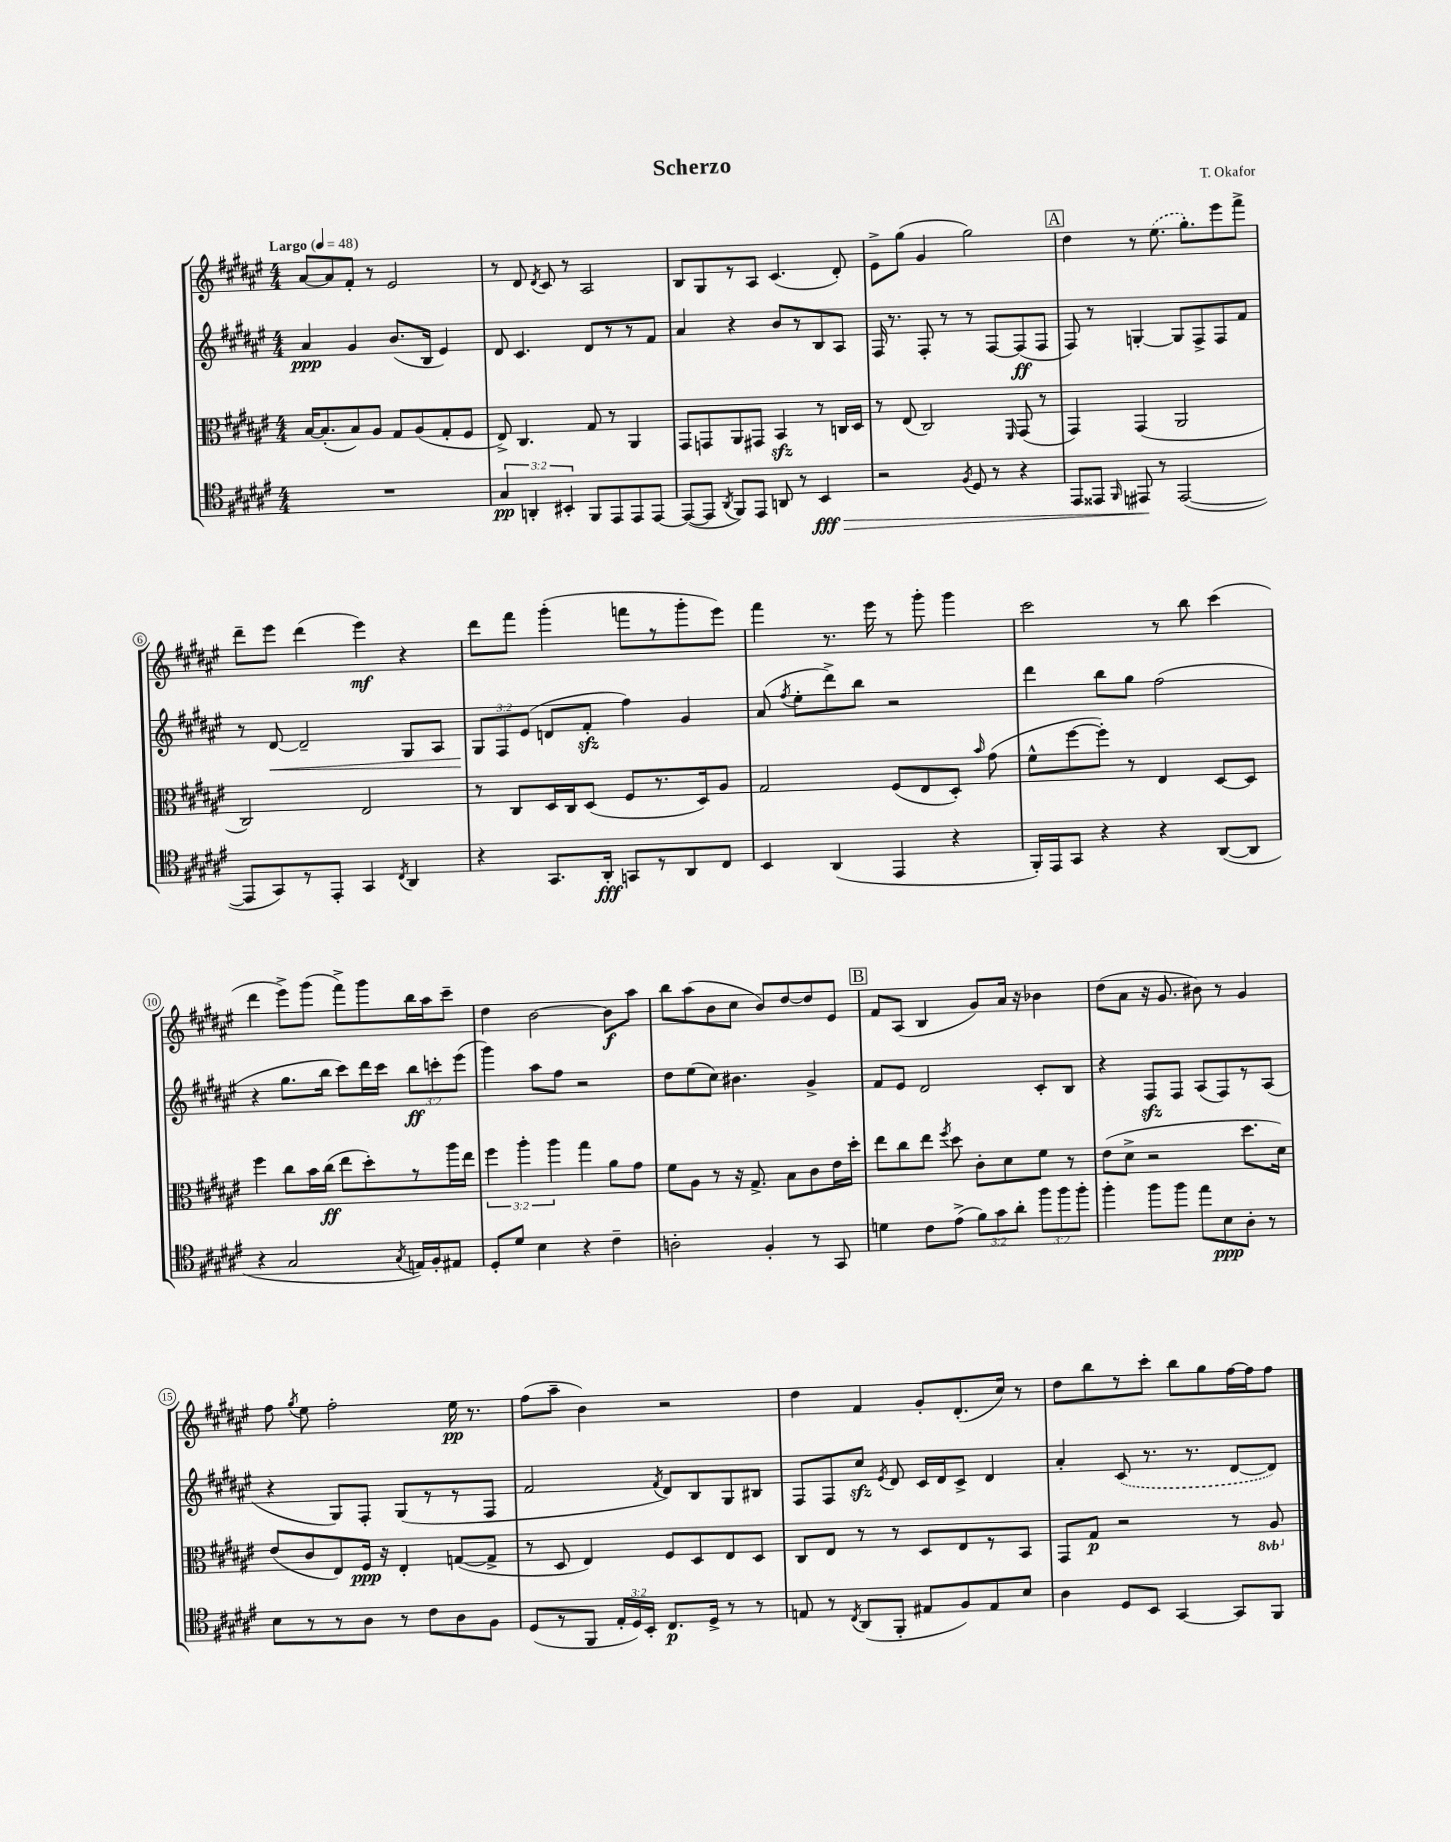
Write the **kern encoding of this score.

**kern	**dynam	**kern	**dynam	**kern	**dynam	**kern	**dynam
*part4	*part4	*part3	*part3	*part2	*part2	*part1	*part1
*staff4	*staff4	*staff3	*staff3	*staff2	*staff2	*staff1	*staff1
*clefC4	*	*clefC3	*	*clefG2	*	*clefG2	*
*k[f#c#g#d#a#e#]	*	*k[f#c#g#d#a#e#]	*	*k[f#c#g#d#a#e#]	*	*k[f#c#g#d#a#e#]	*
*M4/4	*	*M4/4	*	*M4/4	*	*M4/4	*
*MM48	*	*MM48	*	*MM48	*	*MM48	*
=1	=1	=1	=1	=1	=1	=1	=1
!	!	!	!	!	!	!LO:TX:a:B:t=Largo	!
1r	.	[16B/KL	.	4a#/	ppp	[8a#/L	.
.	.	(8.B'/]	.	.	.	.	.
.	.	.	.	.	.	8a#/]	.
.	.	8B/)	.	4g#/	.	8f#'/J	.
.	.	8A#/J	.	.	.	8r	.
.	.	8G#/L	.	(8.b/L	.	2e#/	.
.	.	(8A#/	.	.	.	.	.
.	.	.	.	16B/Jk	.	.	.
.	.	8G#'/	.	4e#/)	.	.	.
.	.	8F#/J	.	.	.	.	.
=2	=2	=2	=2	=2	=2	=2	=2
6G#/	pp	8E#^/)	.	8d#/	.	8r	.
.	.	4.C#/	.	4.c#/	.	8d#/	.
6AAn'/	.	.	.	.	.	.	.
.	.	.	.	.	.	8qd#/	.
.	.	.	.	.	.	8c#/	.
6BB#X'/	.	.	.	.	.	.	.
.	.	.	.	.	.	8r	.
8FF#/L	.	8G#/	.	8d#/L	.	2A#/	.
8EE#/	.	8r	.	8r	.	.	.
8EE#/	.	4AA#/	.	8r	.	.	.
[8EE#/J	.	.	.	8f#/J	.	.	.
=3	=3	=3	=3	=3	=3	=3	=3
(8EE#/L_	.	8GG#/L	.	4a#/	.	8B/L	.
8EE#/J]	.	8GGn/	.	.	.	8G#/	.
8qAA#/	.	.	.	.	.	.	.
8FF#/L)	.	8AA#/	.	4r	.	8r	.
8EE#/J	.	8GG#X/J	.	.	.	8A#/J	.
8AAn/	.	4BBzz/	.	8b/L	.	(4.c#/	.
8r	.	.	.	8r	.	.	.
!	!LO:HP:b	!	!	!	!	!	!
4BB/	> fff	8r	.	8B/	.	.	.
.	.	16Cn/LL	.	8A#/J	.	8d#'/)	.
.	.	16D#/JJ	.	.	.	.	.
=4	=4	=4	=4	=4	=4	=4	=4
2r	.	8r	.	16F#/	.	8e#^\L	.
.	.	.	.	8.r	.	.	.
.	.	(8E#/	.	.	.	(8gg#\J	.
.	.	2C#/)	.	8F#'/	.	4g#/	.
.	.	.	.	8r	.	.	.
8qF#/	.	.	.	.	.	.	.
8D#/	.	.	.	8r	.	2gg#\)	.
8r	.	.	.	[8F#/L	.	.	.
.	.	16qqFF#/	.	.	.	.	.
4r	.	(8GG#/	.	(8F#/]	ff	.	.
.	.	8r	.	8F#/J	.	.	.
!!LO:REH:place=s1:t=A
=5	=5	=5	=5	=5	=5	=5	=5
8EE#/L	.	4GG#/)	.	8F#/)	.	4dd#\	.
8EE##X/J	.	.	.	8r	.	.	.
16qqFF#/	.	.	.	.	.	.	.
8EE#X/	.	(4GG#/	.	[4Gn'/	.	8r	.
8r	]	.	.	.	.	(8.ee#\	.
([2EE#/	.	2AA#/	.	8G/L]	.	.	.
.	.	.	.	.	.	8.gg#'\L)	.
.	.	.	.	8F#^/	.	.	.
.	.	.	.	8F#/	.	8eee#\	.
.	.	.	.	8f#/J	.	8fff#^\J	.
!!LO:LB:g=z
=6	=6	=6	=6	=6	=6	=6	=6
8EE#/L]	.	2C#/)	.	8r	.	8ddd#~\L	.
!	!	!	!	!	!LO:HP:b	!	!
8GG#/)	.	.	.	[8d#/	<	8eee#\J	.
8r	.	.	.	2d#~/]	.	(4ddd#\	.
8EE#'/J	.	.	.	.	.	.	.
4GG#/	.	2E#/	.	.	.	4eee#\)	mf
8qC#/	.	.	.	.	.	.	.
4AA#/	.	.	.	8G#/L	.	4r	.
.	.	.	.	8A#/J	.	.	.
=7	=7	=7	=7	=7	=7	=7	=7
4r	.	8r	.	12G#/L	.	8ddd#\L	.
.	.	.	.	12F#/	[	.	.
.	.	8C#/L	.	.	.	8fff#\J	.
.	.	.	.	(12e#/J	.	.	.
8.GG#/L	.	16D#/L	.	8dn/L	.	(4ggg#'\	.
.	.	16C#/J	.	.	.	.	.
.	.	(8D#/J	.	8f#zz'/J	.	.	.
16AA#'/Jk	fff	.	.	.	.	.	.
8GGn/L	.	8F#/L	.	4ff#\)	.	8fffn\L	.
8r	.	8.r	.	.	.	8r	.
8AA#/	.	.	.	4g#/	.	8ggg#'\	.
.	.	16D#/k)	.	.	.	.	.
8C#/J	.	8A#/J	.	.	.	8eee#\J)	.
=8	=8	=8	=8	=8	=8	=8	=8
4BB/	.	2G#/	.	(8a#/	.	4fff#\	.
.	.	.	.	8qff#/	.	.	.
.	.	.	.	8ee#'\L	.	.	.
(4AA#/	.	.	.	8ddd#^\)	.	8.r	.
.	.	.	.	8bb\J	.	.	.
.	.	.	.	.	.	16eee#\	.
4EE#/	.	(8F#/L	.	2r	.	8r	.
.	.	8E#/	.	.	.	8ggg#'\	.
4r	.	8D#'/J)	.	.	.	4ggg#\	.
.	.	16qqb/	.	.	.	.	.
.	.	(8g#\	.	.	.	.	.
=9	=9	=9	=9	=9	=9	=9	=9
16FF#'/LL)	.	8f#^^\L	.	4ddd#\	.	2ccc#\	.
16EE#/J	.	.	.	.	.	.	.
8GG#/J	.	[8ff#\	.	.	.	.	.
4r	.	8ff#'\J])	.	8bb\L	.	.	.
.	.	8r	.	8gg#\J	.	.	.
4r	.	4E#/	.	(2ff#\	.	8r	.
.	.	.	.	.	.	8bb\	.
([8AA#/L	.	[8D#/L	.	.	.	(4ccc#\	.
8AA#/J]	.	8D#/J]	.	.	.	.	.
!!LO:LB:g=z
=10	=10	=10	=10	=10	=10	=10	=10
4r	.	4ff#\	.	4r	.	4ddd#\	.
2G#/	.	8cc#\L	.	8.gg#\L	.	8eee#^\L)	.
.	.	16b\L	.	.	.	(8ggg#\J	.
.	.	(16cc#\JJ	ff	16bb\Jk	.	.	.
.	.	8ee#\L	.	8ccc#\L)	.	8fff#^\L)	.
.	.	8dd#'\)	.	16ddd#\L	.	8ggg#\	.
.	.	.	.	16ccc#\JJ	.	.	.
8qG#/	.	.	.	.	.	.	.
16En/LL)	.	8r	.	12bb\L	ff	16bb\L	.
16F#'/J	.	.	.	.	.	16aa#\J	.
.	.	.	.	12cccn'\	.	.	.
8E#X/J	.	16aa#\L	.	.	.	8ccc#~\J	.
.	.	.	.	(12eee#\J	.	.	.
.	.	16ee#\JJ	.	.	.	.	.
=11	=11	=11	=11	=11	=11	=11	=11
8D#'/L	.	6ff#\	.	4ggg#\)	.	4dd#\	.
8d#/J	.	.	.	.	.	.	.
.	.	6aa#'\	.	.	.	.	.
4B\	.	.	.	8aa#\L	.	[2b\	.
.	.	6aa#\	.	.	.	.	.
.	.	.	.	8ff#\J	.	.	.
4r	.	4gg#\	.	2r	.	.	.
4c#~\	.	8a#\L	.	.	.	8b\L]	f
.	.	8g#\J	.	.	.	8aa#\J	.
=12	=12	=12	=12	=12	=12	=12	=12
2An'\	.	8f#\L	.	8dd#\L	.	8bb\L	.
.	.	8A#\J	.	(8ee#\	.	(8aa#\	.
.	.	8r	.	8cc#\J)	.	8b\	.
.	.	16r	.	4.b#X\	.	8cc#\J	.
.	.	8.G#^/	.	.	.	.	.
4F#'/	.	.	.	.	.	8b/L)	.
.	.	8B\L	.	.	.	[8dd#/	.
8r	.	8c#\	.	4g#^/	.	8dd#/]	.
8GG#/	.	16e#\L	.	.	.	8e#/J	.
.	.	16dd#'\JJ	.	.	.	.	.
!!LO:REH:place=s1:t=B
=13	=13	=13	=13	=13	=13	=13	=13
4dn\	.	8ee#\L	.	8f#/L	.	8f#/L	.
.	.	8cc#\	.	8e#/J	.	(8A#/J	.
8c#\L	.	8ee#\J	.	2d#/	.	4B/	.
.	.	8qff#/	.	.	.	.	.
(8e#^\J	.	8dd#\	.	.	.	.	.
12f#\L)	.	8c#'\L	.	.	.	8g#/L)	.
12g#\	.	.	.	.	.	.	.
.	.	8d#\	.	.	.	16a#/Jk	.
12a#'\J	.	.	.	.	.	.	.
.	.	.	.	.	.	16r	.
12ff#\L	.	8f#\J	.	8c#'/L	.	4b-X\	.
12ff#\	.	.	.	.	.	.	.
.	.	8r	.	8B/J	.	.	.
12ff#'\J	.	.	.	.	.	.	.
=14	=14	=14	=14	=14	=14	=14	=14
4ff#'\	.	(8e#\L	.	4r	.	(8dd#\L	.
.	.	8d#^\J	.	.	.	8a#\J	.
8ff#\L	.	2r	.	8F#zz/L	.	16r	.
.	.	.	.	.	.	8.g#/	.
8ff#\J	.	.	.	8F#/J	.	.	.
8ee#\L	.	.	.	(8A#/L	.	8b#X\)	.
8B\	ppp	.	.	8F#/)	.	8r	.
8A#'\J	.	8.dd#\L	.	8r	.	4g#/	.
8r	.	.	.	(8A#/J	.	.	.
.	.	16d#\Jk)	.	.	.	.	.
!!LO:LB:g=z
=15	=15	=15	=15	=15	=15	=15	=15
8B\L	.	(8e#/L	.	4r	.	8ff#\	.
.	.	.	.	.	.	8qgg#/	.
8r	.	8c#/	.	.	.	8ee#\	.
8r	.	8E#/)	.	8G#/L)	.	2ff#'\	.
8A#\J	.	16F#/Jk	ppp	8F#'/J	.	.	.
.	.	16r	.	.	.	.	.
8r	.	4E#'/	.	(8G#/L	.	.	.
8c#\L	.	.	.	8r	.	.	.
8A#\	.	([8Gn/L	.	8r	.	16ee#\	pp
.	.	.	.	.	.	8.r	.
8F#\J	.	8G^/J]	.	8F#/J	.	.	.
=16	=16	=16	=16	=16	=16	=16	=16
(8D#/L	.	8r	.	2f#/	.	(8ff#\L	.
8r	.	8D#/	.	.	.	8aa#~\J	.
8FF#/J	.	4E#/)	.	.	.	4b\)	.
24E#'/LL	.	.	.	.	.	.	.
24D#/)	.	.	.	.	.	.	.
24BB'/JJ	.	.	.	.	.	.	.
.	.	.	.	8qf#/	.	.	.
8.C#/L	p	8F#/L	.	8d#/L)	.	2r	.
.	.	8D#/	.	8B/	.	.	.
16D#^/Jk	.	.	.	.	.	.	.
8r	.	8E#/	.	8G#/	.	.	.
8r	.	8D#/J	.	8B#X/J	.	.	.
=17	=17	=17	=17	=17	=17	=17	=17
8En/	.	8C#/L	.	8F#/L	.	4dd#\	.
8r	.	8E#/J	.	8F#/	.	.	.
8qC#/	.	.	.	.	.	.	.
(8AA#/L	.	8r	.	8cc#zz/J	.	4f#/	.
.	.	.	.	8qe#/	.	.	.
8FF#'/J	.	8r	.	8d#/	.	.	.
8E#X/L	.	8D#/L	.	16c#/LL	.	8g#'/L	.
.	.	.	.	16d#/J	.	.	.
8F#/)	.	8E#/	.	8c#^/J	.	(8.d#'/	.
8E#/	.	8r	.	4d#/	.	.	.
.	.	.	.	.	.	16cc#/Jk)	.
8B/J	.	8BB/J	.	.	.	8r	.
=18	=18	=18	=18	=18	=18	=18	=18
4A#\	.	8GG#/L	.	4a#'/	.	8dd#\L	.
.	.	8G#/J	p	.	.	8bb\	.
8D#/L	.	2r	.	(8c#/	.	8r	.
8BB/J	.	.	.	8.r	.	8ccc#'\J	.
[4GG#/	.	.	.	.	.	8bb\L	.
.	.	.	.	8.r	.	.	.
.	.	.	.	.	.	8gg#\	.
8GG#/L]	.	8r	.	[8d#/L	.	[16ff#\L	.
.	.	.	.	.	.	16ff#\J]	.
*	*	*8ba	*	*	*	*	*
8FF#/J	.	8AA#/	.	8d#/J])	.	8ff#\J	.
*	*	*X8ba	*	*	*	*	*
==	==	==	==	==	==	==	==
*-	*-	*-	*-	*-	*-	*-	*-
